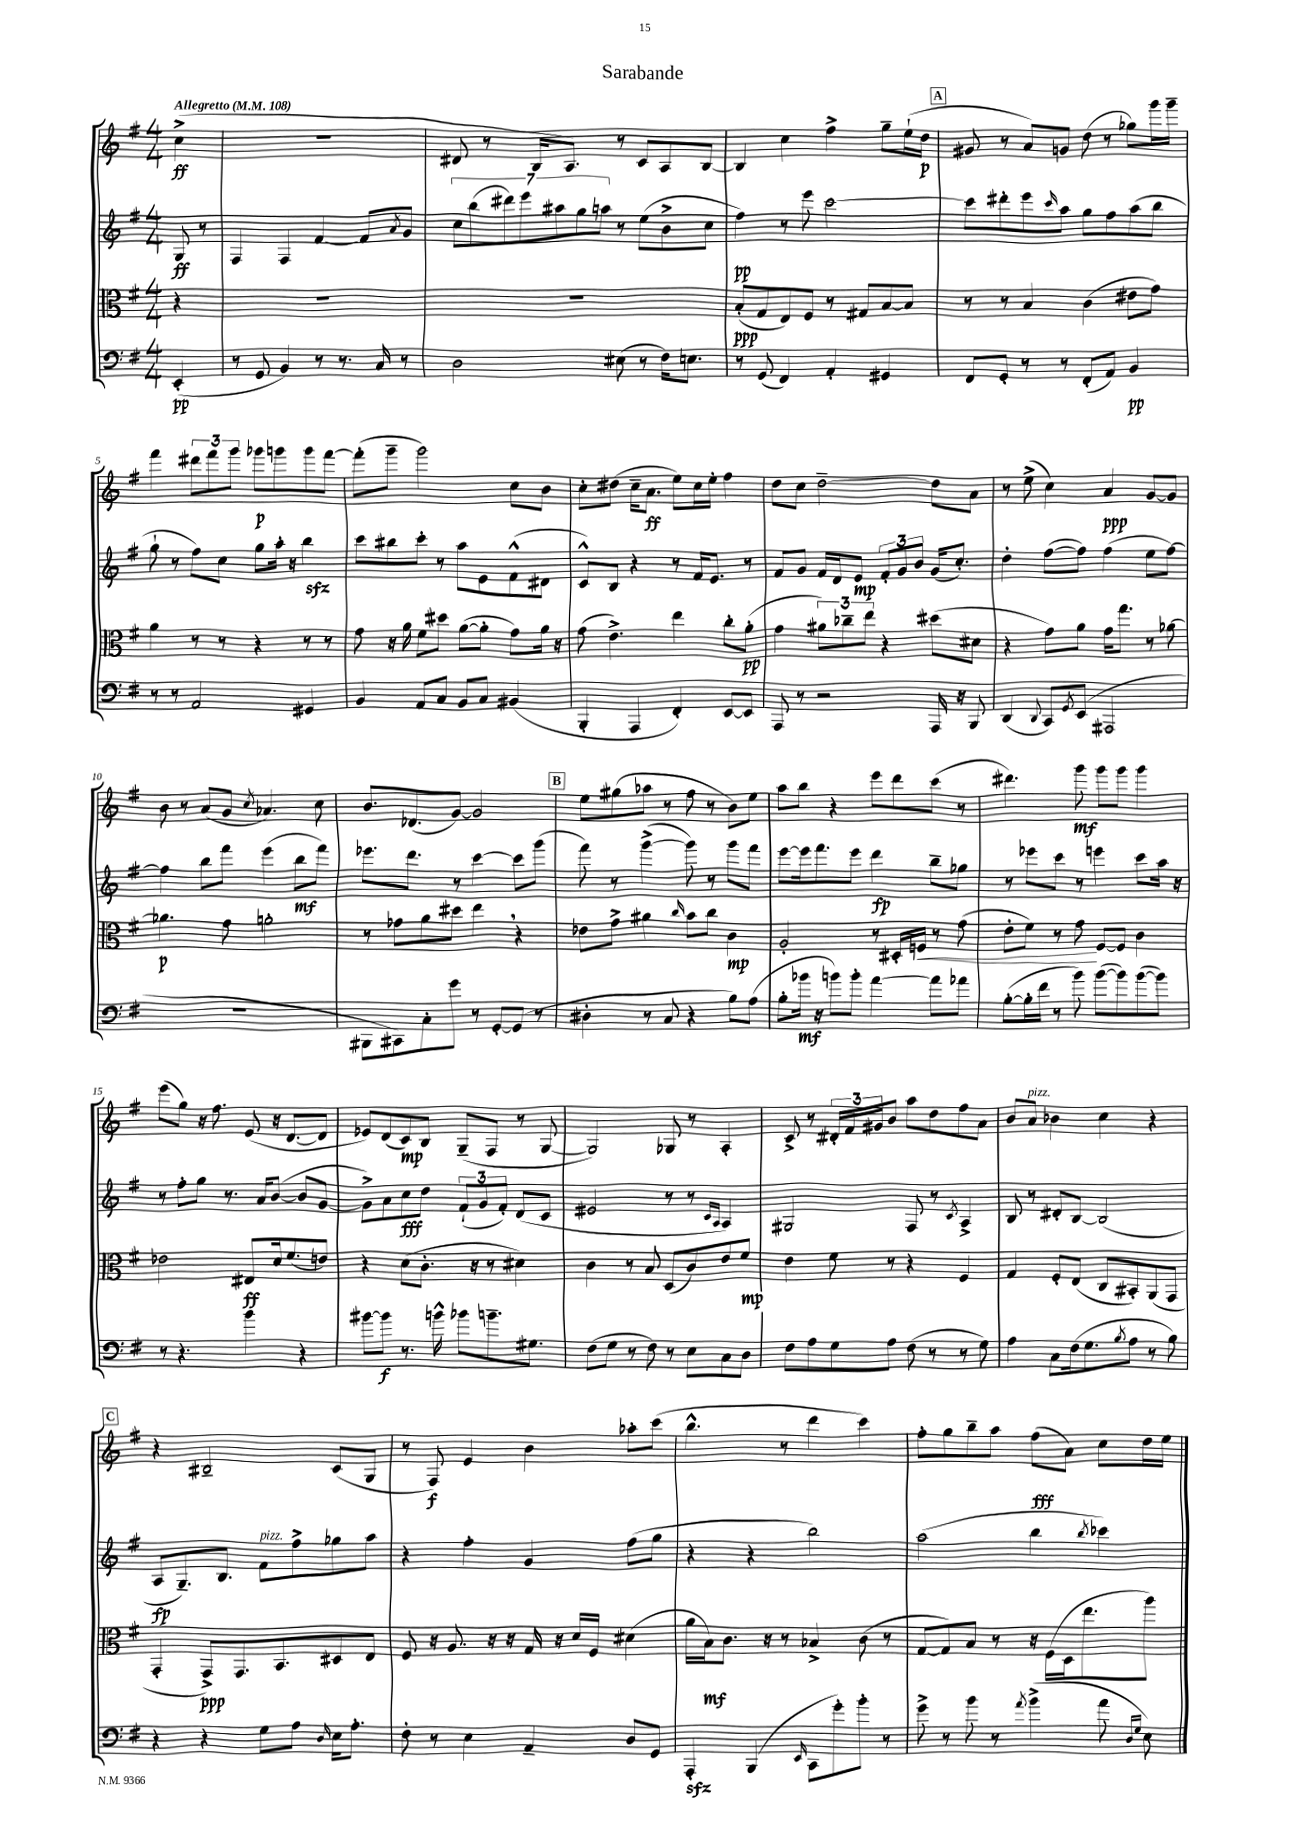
\header { title = "Sarabande" }
<<
\new StaffGroup <<
\new Staff = "s0" {
    \clef treble \key g \major \numericTimeSignature \time 4/4 \partial 4 \tempo "Allegretto" 4 = 108
    c''4->\ff( |
    R1 |
    dis'8 r8 b16 a8.) r8 c'8 a8 b8~ |
    b4 c''4 fis''4-> g''8-- e''16-!( d''16\p |
    \mark \markup { \box "A" } gis'8 r8 a'8) g'8 d''8( r8 ges''8) g'''16 g'''16-- |
    fis'''4 \tuplet 3/2 { dis'''8 fis'''8 g'''8 } ges'''8\p g'''8 g'''8 fis'''8~ |
    fis'''8-.( g'''8-- g'''2) c''8 b'8 |
    c''8-. dis''8( c''16-- a'8.\ff e''8) c''16 e''16-. fis''4 |
    d''8 c''8 d''2~-- d''8 a'8 |
    r8 e''8->( c''4) a'4\ppp g'8~ g'8 |
    b'8 r8 a'8( g'8 \acciaccatura { c''8 } aes'4.) c''8 |
    b'8. des'8.( g'8~) g'2 |
    \mark \markup { \box "B" } e''8 gis''8( aes''8 r8 fis''8 r8 b'8) e''8 |
    a''8 b''8 r4 e'''8 d'''8 c'''8( r8 |
    dis'''4.) g'''8\mf g'''8 g'''8 g'''4 |
    e'''8( g''8) r16 fis''8. e'8( r16 d'8.~ d'8 |
    ees'8) d'8( c'8\mp) b8 g8--( fis8 r8 g8~ |
    g2) ges8 r8 a4-. |
    c'8-> r8 \tuplet 3/2 { dis'16-. fis'16 gis'16 } b'8 a''8 d''8 fis''8 a'8 |
    b'8 a'8^\markup { \italic "pizz." } bes'4 c''4 r4 |
    \mark \markup { \box "C" } r4 bis2-- c'8( g8 |
    r8 fis8\f) e'4 b'4 aes''8-. c'''8( |
    b''4.-^ r8 d'''4 c'''4) |
    fis''8-. g''8 b''8-- a''8 fis''8\fff( a'8) c''8 d''16 e''16 \bar "|." |
}
\new Staff = "s1" {
    \clef treble \key g \major \numericTimeSignature \time 4/4 \partial 4
    g8\ff r8 |
    fis4 fis4 fis'4~ fis'8 \acciaccatura { a'8 } g'8 |
    \tuplet 7/4 { c''8 b''8( dis'''8) e'''8 ais''8 g''8 a''8 } r8 e''8( b'8-> c''8 |
    fis''4\pp) r8 e'''8 c'''2~ |
    \mark \markup { \box "A" } c'''8 dis'''8-. e'''8 \grace { c'''16 } a''8 g''8 fis''8 a''8( b''8 |
    g''8-! r8 fis''8) c''8 g''8 a''16-. r16 b''4\sfz |
    c'''8 bis''8 c'''8-. r8 a''8 e'8 fis'8-^( dis'8 |
    c'8-^) b8 r4 r8 fis'16 e'8. r8 |
    fis'8 g'8 fis'16 d'16 e'8\mp \tuplet 3/2 { fis'8-. g'8 b'8 } g'16( c''8.-.) |
    d''4-. fis''8~( fis''8) fis''4( e''8 fis''8~) |
    fis''4 b''8 fis'''8 e'''4( b''8\mf fis'''8) |
    ees'''8. d'''8. r8 c'''4~ c'''8 g'''8( |
    \mark \markup { \box "B" } fis'''8) r8 g'''4~->( g'''8) r8 g'''8 fis'''8 |
    e'''8~ e'''16 fis'''8. e'''8 d'''4\fp b''8-- ges''8 |
    r8 ees'''8 c'''8 r8 e'''4 c'''8 a''16 r16 |
    r8 fis''8-. g''8 r8. a'16 b'8~( b'8 g'8~ |
    g'8->) a'8 c''8\fff d''8 \tuplet 3/2 { fis'8-!( g'8 fis'8-.) } d'8( c'8 |
    eis'2 r8 r8 \grace { c'16 a16 } a4) |
    gis2 fis8 r8 \acciaccatura { c'8 } a4-> |
    b8 r8 dis'8-. b8~ b2( |
    \mark \markup { \box "C" } a8\fp g8.--) b8. fis'8^\markup { \italic "pizz." } fis''8-> ges''8 a''8 |
    r4 fis''4-. g'4 fis''8( g''8 |
    r4 r4 b''2) |
    a''2( b''4 \acciaccatura { b''8 } ces'''4) \bar "|." |
}
\new Staff = "s2" {
    \clef alto \key g \major \numericTimeSignature \time 4/4 \partial 4
    r4 |
    R1 |
    R1 |
    b8-.\ppp( g8 e8) fis8 r8 gis8 b8~ b8 |
    \mark \markup { \box "A" } r8 r8 b4 c'4( eis'8 g'8) |
    a'4 r8 r8 r4 r8 r8 |
    g'8 r16 a'16 fis'8 dis''8 a'8~( a'8-. g'8) a'16 r16 |
    g'8( e'4.->) e''4 c''8-. a'8-.\pp( |
    g'4 \tuplet 3/2 { ais'8) ces''8-- e''8 } r4 dis''8( dis'8 |
    r4 g'8) a'8 g'16 g''8. r8 aes'8~ |
    aes'4.\p g'8 a'2-. |
    r8 ges'8 a'8 dis''8 e''4 \breathe r4 |
    \mark \markup { \box "B" } ees'8 g'8-> ais'4 \grace { c''16 } b'8 c''8 c'4\mp |
    a2-. r8 dis16-. f16\< r8 g'8( |
    e'8-. fis'8) r8 g'8\! fis8~ fis8 c'4 |
    ees'2 eis8\ff d'16 fis'8.( e'8) |
    r4 d'8( c'8.-. r16 r8 dis'4) |
    c'4 r8 b8 d8( c'8) e'8 fis'8\mp |
    e'4 fis'8 r8 r4 fis4 |
    g4 fis8-. e8( c8 bis,8-.) a,8( g,8 |
    \mark \markup { \box "C" } g,4-. g,8->\ppp) g,8. b,8. dis8 e8 |
    fis8 r16 a8. r16 r16 g16 r16 d'16 fis16 dis'4( |
    a'16 b16\mf) c'8. r16 r8 bes4-> c'8( r8 |
    g8~ g8) b8 r8 r16 fis16( d16 e''8. a''8) \bar "|." |
}
\new Staff = "s3" {
    \clef bass \key g \major \numericTimeSignature \time 4/4 \partial 4
    e,4-.\pp( |
    r8 g,8 b,4) r8 r8. c16 r8 |
    d2 eis8( r8 fis16) e8. |
    r8 g,8( fis,4) a,4-. gis,4 |
    \mark \markup { \box "A" } fis,8 g,8-. r8 r8 fis,8-.( a,8) b,4\pp |
    r8 r8 a,2 gis,4 |
    b,4 a,8 c8 b,8 c8 bis,4( |
    b,,4-. a,,4 fis,4-.) e,8~ e,8 |
    a,,8 r8 r2 a,,16 r16 b,,8 |
    d,4( \appoggiatura { d,8 } c,8) \acciaccatura { g,8 } e,8( ais,,2 |
    R1 |
    bis,,8 cis,8) c8-. g'8 r8 g,8~-. g,8( r8 |
    \mark \markup { \box "B" } dis4-. r8 c8 r4 b8) a8( |
    b8-. bes'16\mf r16 b'8) b'8-. a'4~ a'8 aes'8 |
    b8~-.( b16-. fis'16 r8 b'8) b'8~( b'8) b'8~( b'8) |
    r8 r4. b'4 r4 |
    bis'8~ bis'8\f r8. b'16-^ bes'8 b'8.-- gis8. |
    fis8( g8 r8 fis8) r8 e8 c8 d8 |
    fis8 a8 g8 a8 fis8( r8 r8 g8) |
    a4 c8 fis16( g8. \acciaccatura { b8 } a8 r8 b8) |
    \mark \markup { \box "C" } r4 r4 g8 a8 \grace { d16 } e16 a8.-. |
    fis8-. r8 e4 a,4-- d8 g,8 |
    a,,4-.\sfz b,,4( \grace { e,16 } c,8 g'8-.) b'8-. r8 |
    g'8-> r8 b'8 r8 \acciaccatura { a'8 } b'4->( a'8 \grace { d16 g16 } e8) \bar "|." |
}
>>
>>
